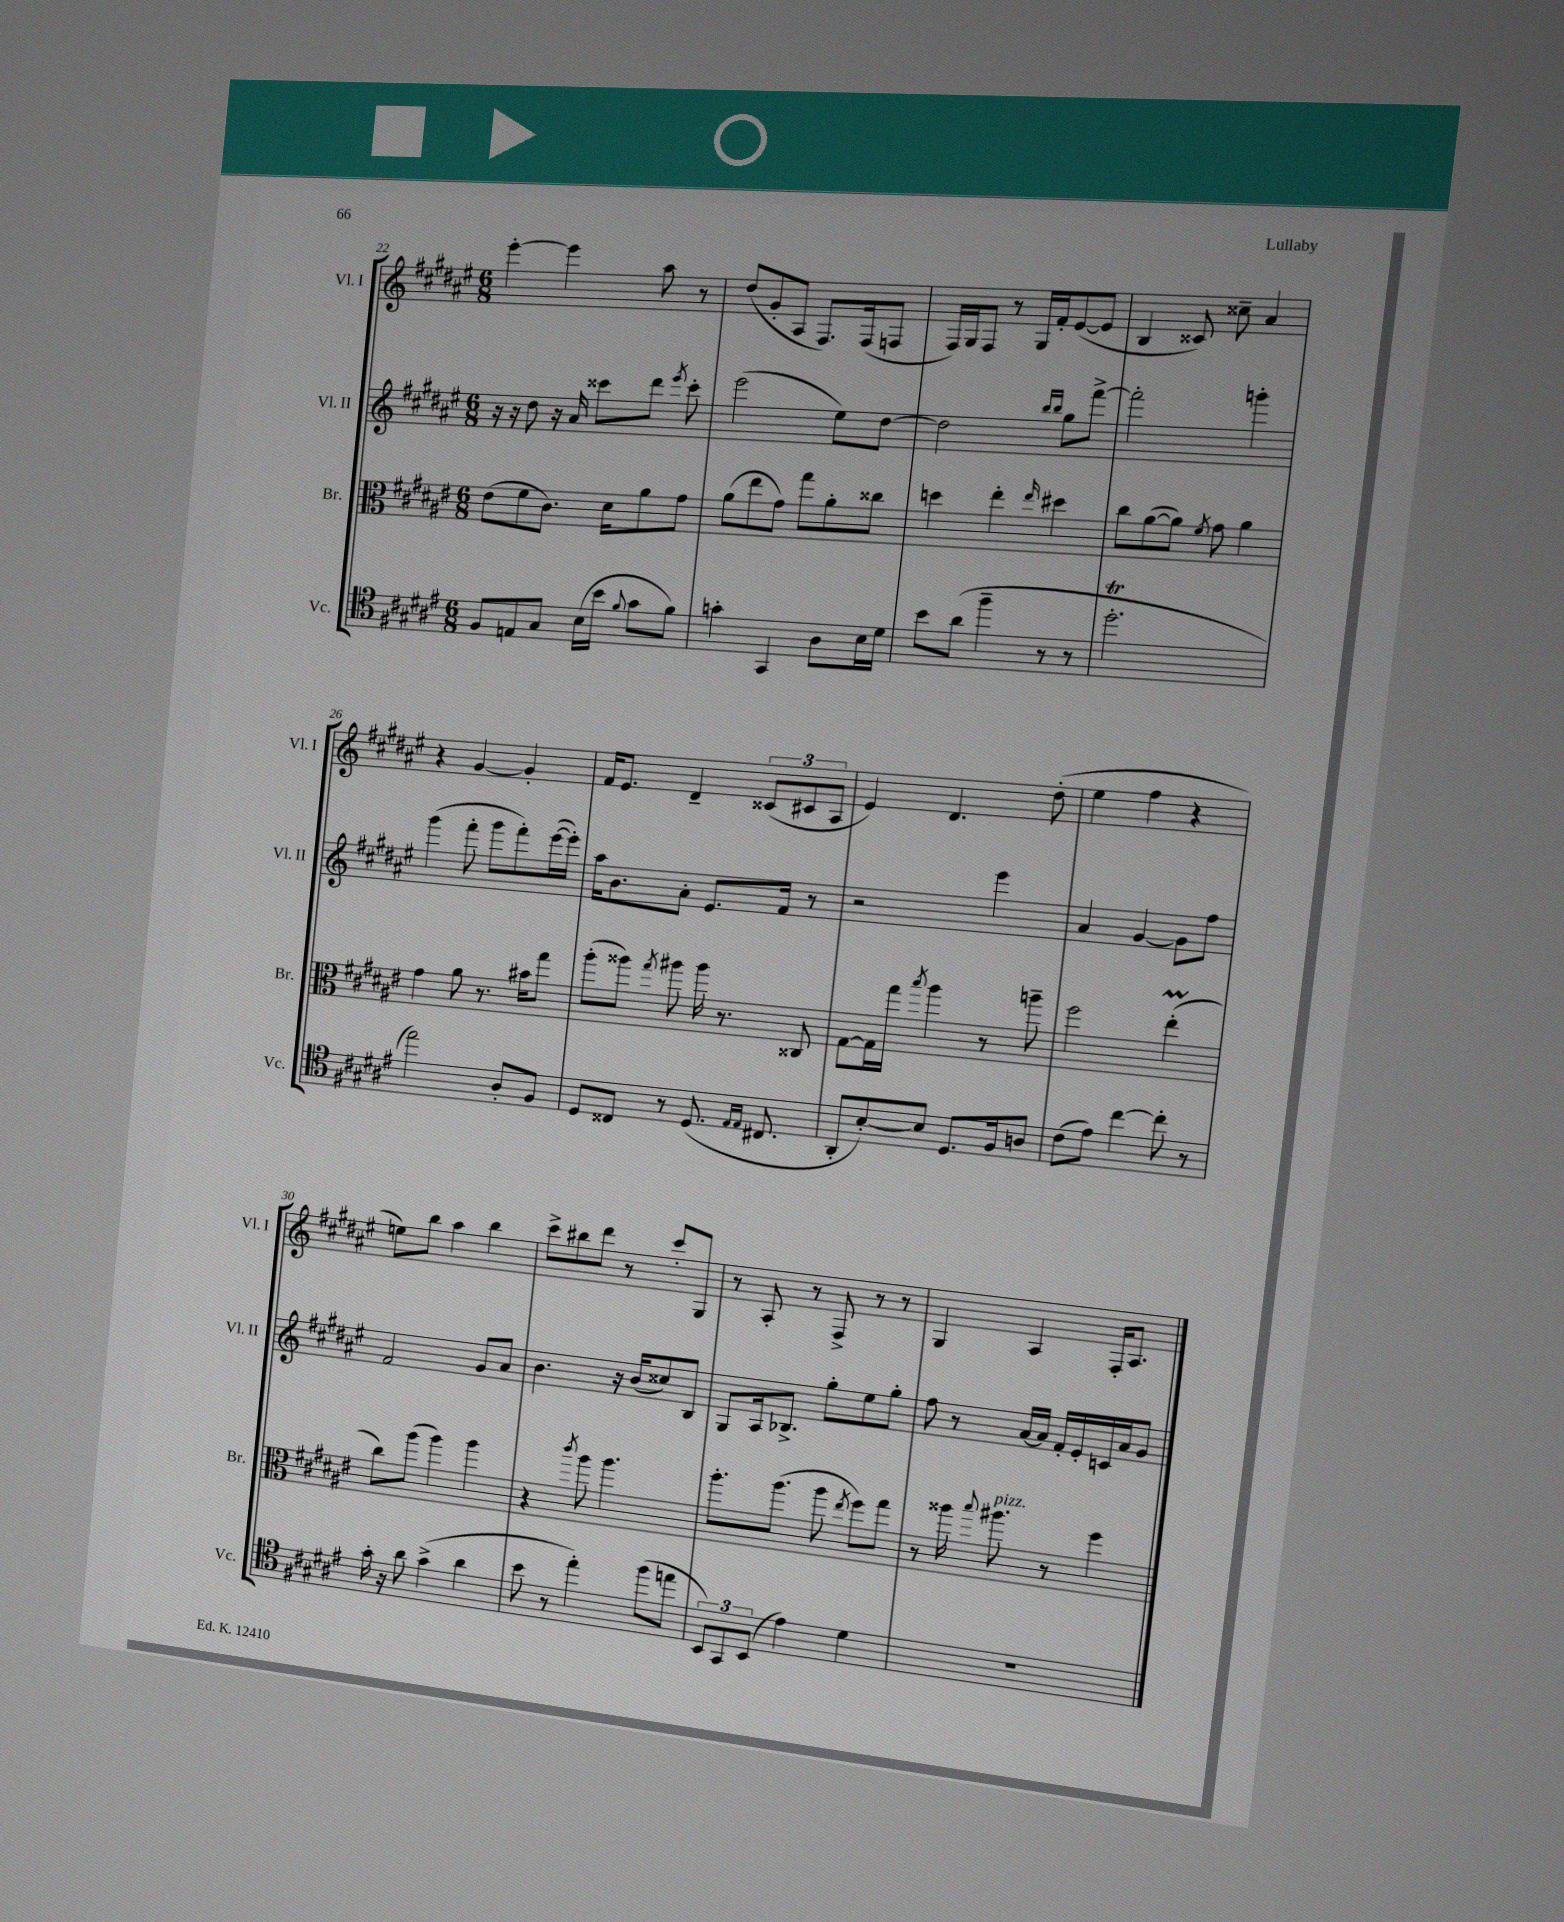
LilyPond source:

<<
\new StaffGroup <<
\new Staff = "s0" \with { instrumentName = "Vl. I" shortInstrumentName = "Vl. I" } {
    \clef treble \key fis \major \numericTimeSignature \time 6/8
    \autoBeamOff eis'''4~-. eis'''4 ais''8 r8 |
    dis''8[( gis'8-. ais8] fis8.[) fis16( f8] |
    fis16[) gis16 fis8] r8 gis16[ fis'16-. eis'8~( eis'8] |
    b4 cisis'8) cisis''8-- ais'4 |
    r4 gis'4~ gis'4-. |
    fis'16[ eis'8.] dis'4-- \tuplet 3/2 { cisis'8[( cis'8 ais8] } |
    eis'4) dis'4. dis''8-.( |
    eis''4 fis''4 r4 |
    e''8[) b''8] ais''4 b''4 |
    cis'''8[-> bis''8 dis'''8] r8 cis'''8[-. gis8] |
    r8 ais8-. r8 fis8-> r8 r8 |
    gis4 ais4 fis16[-. ais8.] \bar "|." |
}
\new Staff = "s1" \with { instrumentName = "Vl. II" shortInstrumentName = "Vl. II" } {
    \clef treble \key fis \major \numericTimeSignature \time 6/8
    \autoBeamOff r16 r16 dis''8 r16 ais'16 cisis'''8[ dis'''8] \acciaccatura { eis'''8 } cisis'''8-. |
    eis'''2( eis''8[) dis''8]~ |
    dis''2 \grace { b''16[ b''16] } gis''8[ fis'''8]~-> |
    fis'''2-. g'''4-. |
    gis'''4( fis'''8-. gis'''8[ fis'''8-.) eis'''16~( eis'''16]-.) |
    ais''16[ b'8. ais'8]-. eis'8.[ fis'16] r8 |
    r2 eis'''4 |
    ais'4 gis'4~ gis'8[ fis''8] |
    fis'2 gis'8[ ais'8] |
    b'4. r16 b'16[( cisis''8) b8] |
    gis8[ ais16 bes8.]-> gis''8[-. eis''8 gis''8]-. |
    fis''8 r8 ais'16[~ ais'16] fis'16[-. eis'16-. c'16 ais'16 gis'8] \bar "|." |
}
\new Staff = "s2" \with { instrumentName = "Br." shortInstrumentName = "Br." } {
    \clef alto \key fis \major \numericTimeSignature \time 6/8
    \autoBeamOff eis'8[( fis'8 cis'8.]) dis'16[ ais'8 gis'8] |
    ais'8[( eis''8 gis'8]) gis''8[ ais'8-. cisis''8] |
    d''4 eis''4-. \grace { eis''16 } dis''4 |
    cis''8[ ais'8~( ais'8]) \acciaccatura { fis'8 } gis'8 ais'4 |
    gis'4 ais'8 r8. bis'16[ gis''8] |
    ais''8[-.( aisis''8]) \acciaccatura { gis''8 } ais''8 ais''16 r8. cisis8 |
    gis8[~ gis16 gis''16] \acciaccatura { b''8 } ais''4 r8 a''8-- |
    fis''2 eis''4-.\prall( |
    cis''8[) ais''8]( ais''4) ais''4 |
    r4 \acciaccatura { cis'''8 } ais''8 ais''4. |
    ais''8.[-. ais''8.]( ais''8 \acciaccatura { eis''8 } fis''8[) gis''8] |
    r8 aisis''16 \appoggiatura { b''8 } ais''8.^\markup { \italic "pizz." } r8 fis''4 \bar "|." |
}
\new Staff = "s3" \with { instrumentName = "Vc." shortInstrumentName = "Vc." } {
    \clef tenor \key fis \major \numericTimeSignature \time 6/8
    \autoBeamOff fis8[ e8 gis8] b16[( b'16] \appoggiatura { fis'8 } gis'8[ fis'8]) |
    g'4-. gis,4 ais8[ b16 dis'16] |
    b'8[ ais'8]( fis''4-- r8 r8 |
    dis''2.-.\trill |
    eis''2) ais8[-. fis8] |
    dis8[ cisis8] r8 dis8.( \grace { eis16[ eis16] } cis8. |
    ais,8[-. b8~-.) b8] dis8.[ fis16 a8] |
    cis'8[( eis'8]) cis''4~ cis''8-. r8 |
    gis'16-. r16 ais'8 gis'4->( ais'4 |
    b'8 r8 eis''4-.) fis''8[( e''8] |
    \tuplet 3/2 { b,8[) gis,8 b,8]( } eis'4) dis'4 |
    R2. \bar "|." |
}
>>
>>
\layout { \context { \Score currentBarNumber = #22 } }
